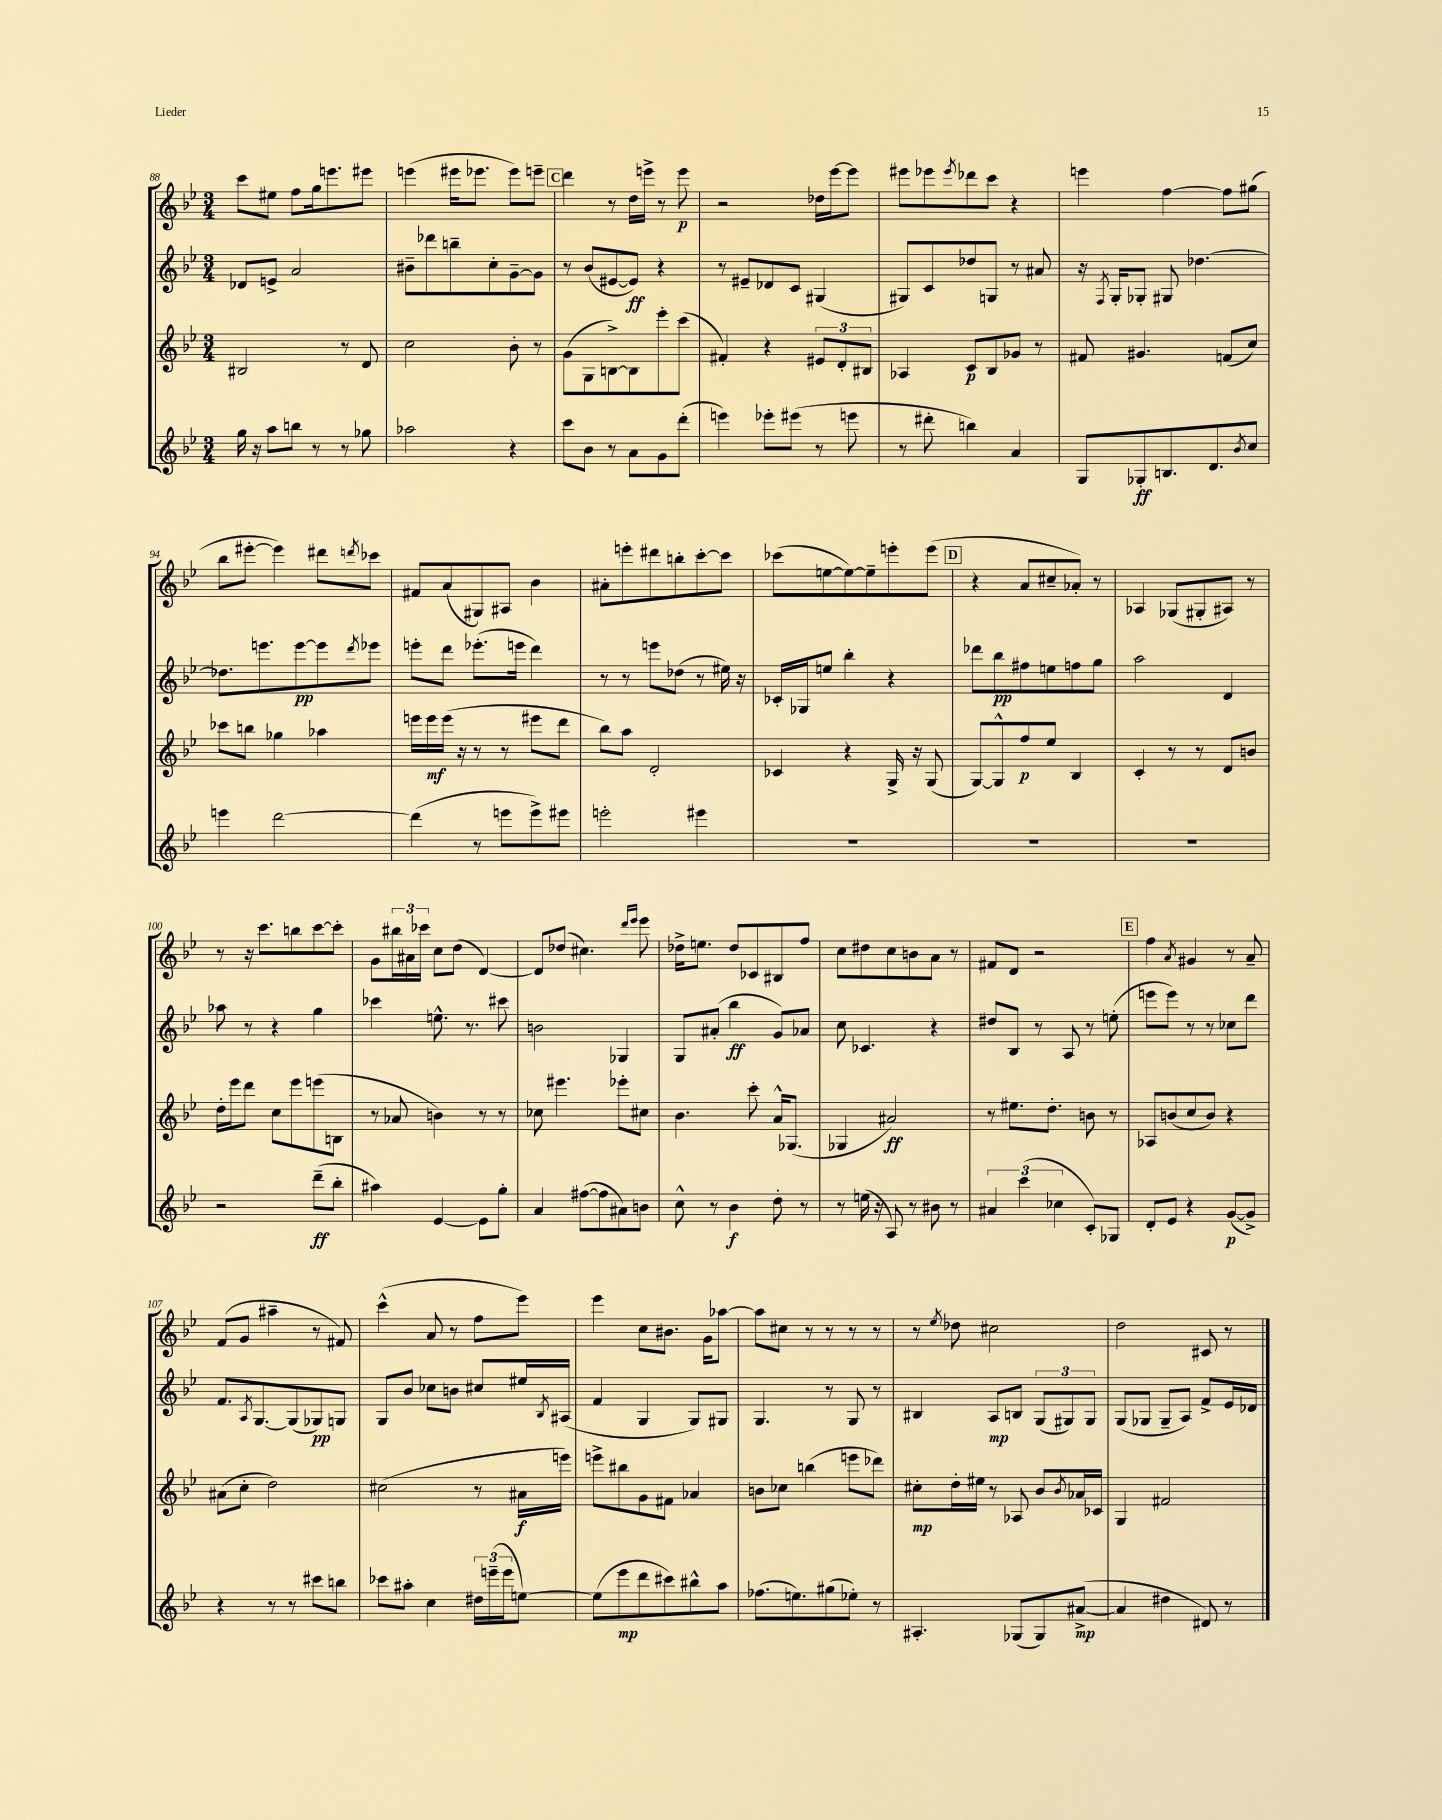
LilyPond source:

<<
\new StaffGroup <<
\new Staff = "s0" {
    \clef treble \key bes \major \numericTimeSignature \time 3/4
    c'''8 eis''8 f''8 g''16 e'''8. eis'''8 |
    e'''4( eis'''16 ees'''8. ees'''8) e'''8-- |
    \mark \markup { \box "C" } d'''4 r8 d''16 e'''16-> r8 e'''8\p |
    r2 des''16 ees'''16~ ees'''8 |
    eis'''8 ees'''8 \acciaccatura { ees'''8 } des'''8 c'''8 r4 |
    e'''4 f''4~ f''8 gis''8( |
    bes''8 eis'''8~-. eis'''4) dis'''8 \acciaccatura { d'''8 } ces'''8 |
    fis'8 a'8( gis8) ais8 bes'4 |
    ais'8-. e'''8-. dis'''8 b''8-. c'''8~-. c'''8 |
    ces'''8( e''8~ e''8~) e''8-- e'''8-. e'''8( |
    \mark \markup { \box "D" } r4 a'8 cis''8-- aes'8-.) r8 |
    aes4 ges8( gis8-. ais8) r8 |
    r8 r16 c'''8. b''8 c'''8~ c'''8-. |
    g'8 \tuplet 3/2 { bis''16 ais'16 ces'''16 } c''8 d''8( d'4~) |
    d'8 des''8( cis''4.) \grace { d'''16 ees'''16 } ees'''8 |
    des''16-> e''8. des''8 ces'8 bis8 f''8 |
    c''8 dis''8 c''8 b'8 a'8 r8 |
    fis'8 d'8 r2 |
    \mark \markup { \box "E" } f''4 \acciaccatura { a'8 } gis'4 r8 a'8-- |
    f'8( g'8 ais''4-- r8 fis'8) |
    c'''4-^( a'8 r8 f''8 ees'''8) |
    ees'''4 c''8 bis'8. g'16 aes''8~ |
    aes''8 cis''8 r8 r8 r8 r8 |
    r8 \acciaccatura { ees''8 } des''8 cis''2 |
    d''2 cis'8 r8 \bar "|." |
}
\new Staff = "s1" {
    \clef treble \key bes \major \numericTimeSignature \time 3/4
    des'8 e'8-> a'2 |
    bis'8-- des'''8 b''8-- c''8-. g'8~-- g'8 |
    \mark \markup { \box "C" } r8 bes'8( eis'8~ eis'8\ff) r4 |
    r8 eis'8-- des'8 c'8 gis4( |
    gis8) c'8 des''8 g8 r8 ais'8 |
    r16 \acciaccatura { f8 } g16-. ges8-. gis8 des''4.~ |
    des''8. e'''8. e'''8~\pp e'''8 \acciaccatura { d'''8 } ees'''8 |
    e'''8-. d'''8 ees'''8.-.( e'''16 d'''4) |
    r8 r8 e'''8 des''8( r8 eis''16) r16 |
    ces'16-. ges16 e''8 bes''4-. r4 |
    \mark \markup { \box "D" } des'''8 bes''8\pp fis''8 e''8 f''8 g''8 |
    a''2 d'4 |
    aes''8 r8 r4 g''4 |
    ces'''4 e''8.-^ r8. cis'''8 |
    b'2 ges4 |
    g8 ais'8-.( bes''4\ff g'8) aes'8 |
    c''8 ces'4. r4 |
    dis''8 bes8 r8 a8 r8 e''8-.( |
    \mark \markup { \box "E" } e'''8 e'''8) r8 r8 ces''8 d'''8 |
    f'8. \acciaccatura { a8 } g8.~ g8( ges8\pp) g8 |
    g8 bes'8 ces''8 b'8 cis''8 eis''16 \acciaccatura { bes8 } ais16( |
    f'4 g4 g8) gis8 |
    g4. r8 g8 r8 |
    bis4 a8\mp b8 \tuplet 3/2 { g8( gis8) gis8 } |
    g8( ges8 ges8-- a8) f'8-> ees'16 des'16 \bar "|." |
}
\new Staff = "s2" {
    \clef treble \key bes \major \numericTimeSignature \time 3/4
    bis2 r8 d'8 |
    c''2 bes'8-. r8 |
    \mark \markup { \box "C" } g'8( g8 b8~->) b8 ees'''8-. c'''8( |
    fis'4-.) r4 \tuplet 3/2 { eis'8 d'8-. bis8 } |
    aes4 c'8\p bes8 ges'8 r8 |
    fis'8 gis'4. f'8( c''8) |
    ces'''8 b''8 ges''4 aes''4 |
    e'''16 e'''16\mf e'''16( r16 r8 r8 eis'''8 d'''8 |
    bes''8) a''8 d'2-. |
    ces'4 r4 g16-> r16 g8( |
    \mark \markup { \box "D" } g8~) g8-^ f''8\p ees''8 bes4 |
    c'4-. r8 r8 d'8 b'8 |
    d''16-. ees'''16 d'''8 c''8 ees'''8 e'''8( b8 |
    r8 aes'8 b'4) r8 r8 |
    ces''8 eis'''4. ees'''8-. cis''8 |
    bes'4. c'''8-. a'16-^ ges8.( |
    ges4 ais'2\ff) |
    r8 eis''8. d''8.-. b'8 r8 |
    \mark \markup { \box "E" } aes8 b'8( c''8 b'8) r4 |
    ais'8( c''8-. d''2) |
    cis''2( r8 ais'16\f e'''16) |
    e'''8-> bis''8 g'8 fis'8 aes'4 |
    b'8 ces''8 b''4( e'''8 des'''8) |
    cis''8-.\mp d''16-. eis''16 r8 aes8 bes'8 \acciaccatura { bes'8 } aes'16 ces'16 |
    g4 fis'2 \bar "|." |
}
\new Staff = "s3" {
    \clef treble \key bes \major \numericTimeSignature \time 3/4
    g''16 r16 a''8 b''8 r8 r8 ges''8 |
    aes''2 r4 |
    \mark \markup { \box "C" } c'''8 bes'8 r8 a'8 g'8 d'''8-.( |
    e'''4) ees'''8-. eis'''8( r8 e'''8 |
    r8 dis'''8-. b''4) a'4 |
    g8 ges8-.\ff b8. d'8. \acciaccatura { bes'8 } c''8 |
    e'''4 d'''2~ |
    d'''4( r8 e'''8 e'''8->) eis'''8 |
    e'''2-. eis'''4 |
    R2. |
    \mark \markup { \box "D" } R2. |
    R2. |
    r2 d'''8--\ff( bes''8-. |
    ais''4) ees'4~ ees'8 g''8-. |
    a'4 fis''8~( fis''8 ais'8) b'8 |
    c''8-^ r8 bes'4\f d''8-. r8 |
    r8 e''16( r16 a8) r8 bis'8 r8 |
    \tuplet 3/2 { ais'4 c'''4( ces''4 } c'8-.) ges8 |
    \mark \markup { \box "E" } d'8-. ees'8 r4 g'8~\p( g'8->) |
    r4 r8 r8 cis'''8 b''8 |
    ces'''8 ais''8-. c''4 \tuplet 3/2 { dis''16 e'''16--( e'''16 } e''8~) |
    e''8( ees'''8\mp d'''8 cis'''8) bis''8-^ a''8 |
    fes''8.( e''8.) gis''8( ees''8-.) r8 |
    ais4.-. ges8( ges8) ais'8~->\mp( |
    ais'4 dis''4 dis'8) r8 \bar "|." |
}
>>
>>
\layout { \context { \Score currentBarNumber = #88 } }
